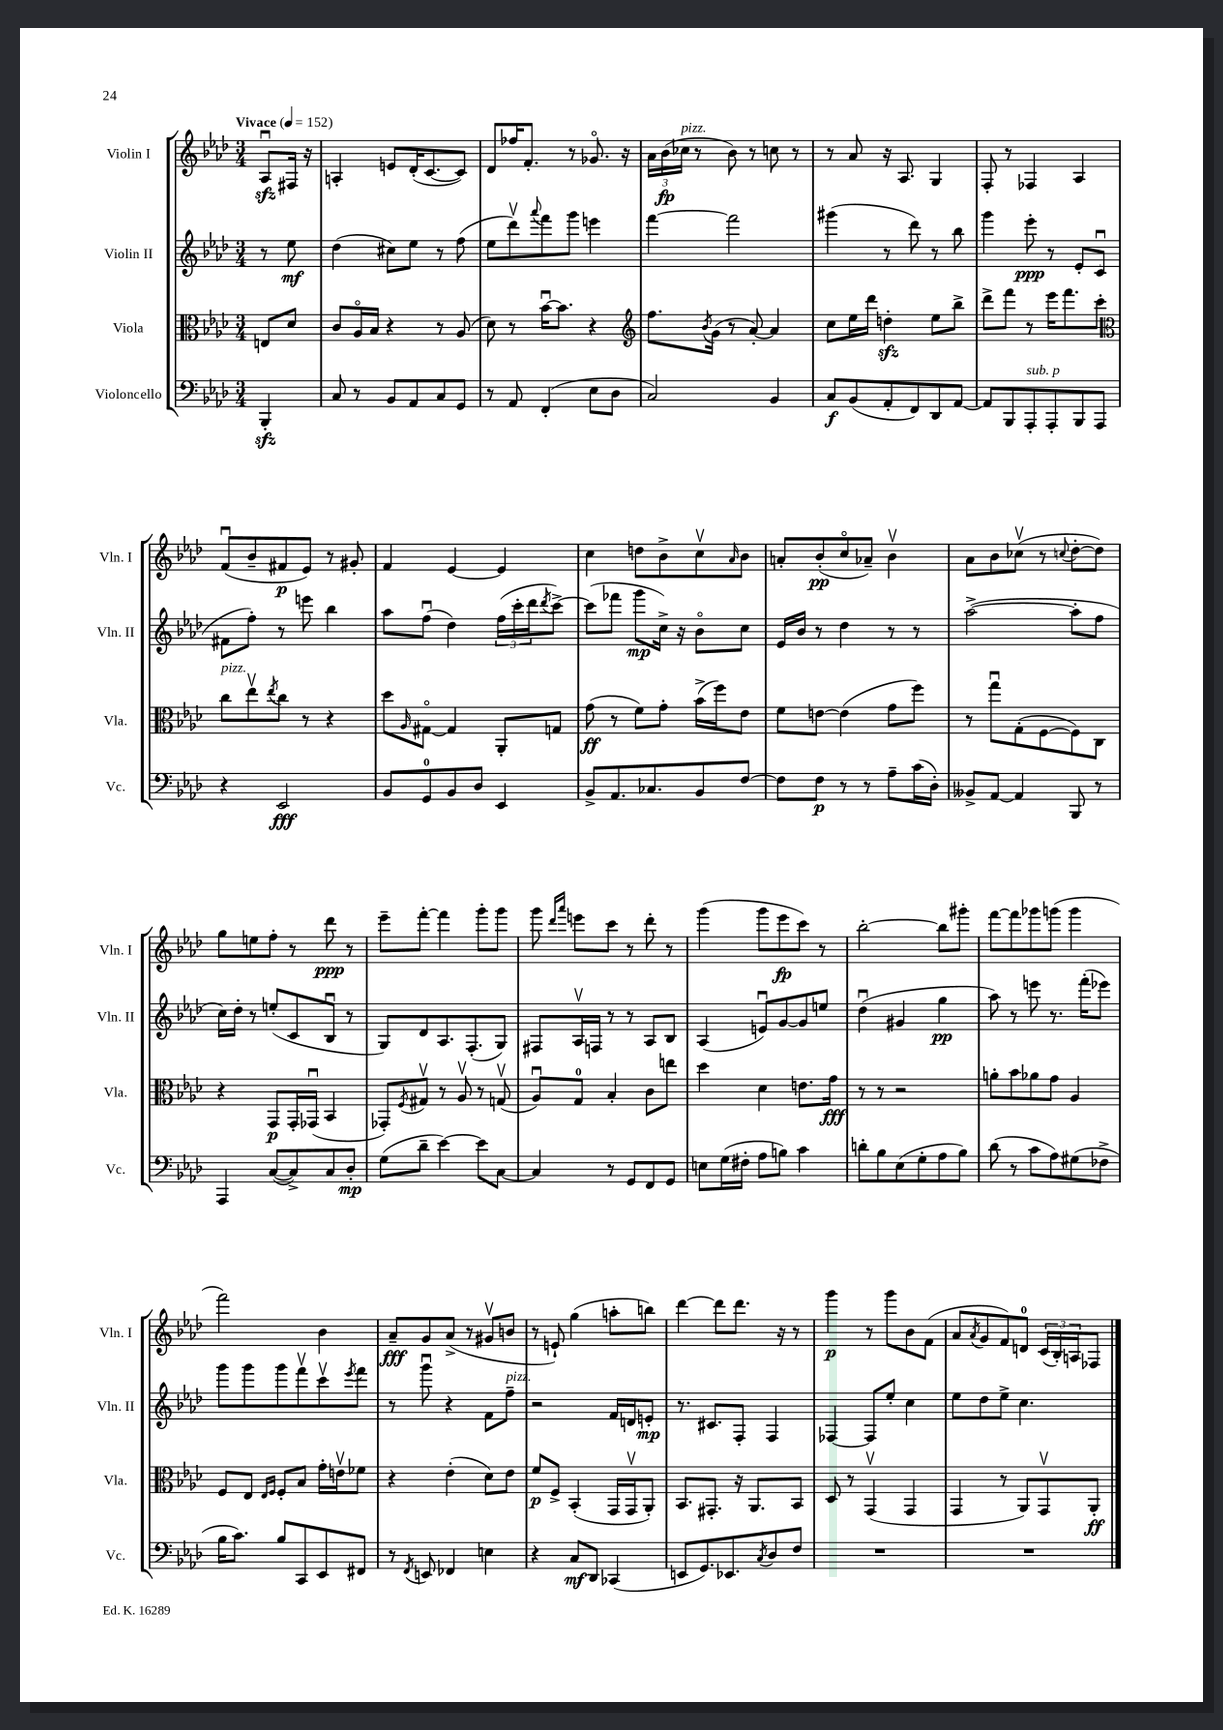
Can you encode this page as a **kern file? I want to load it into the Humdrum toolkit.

**kern	**kern	**kern	**kern
*staff4	*staff3	*staff2	*staff1
*clefF4	*clefC3	*clefG2	*clefG2
*k[b-e-a-d-]	*k[b-e-a-d-]	*k[b-e-a-d-]	*k[b-e-a-d-]
*M3/4	*M3/4	*M3/4	*M3/4
*MM152	*MM152	*MM152	*MM152
4BBB-'	8E	8r	8A-u
.	8d-	8ee-	16F#
.	.	.	16r
=	=	=	=
8C	8c	(4dd-	4A'
8r	16A-o	.	.
.	16B-	.	.
8BB-	4r	8cc#)	8e
8AA-	.	8ee-	(16d-'
.	.	.	[8.c
8C	8r	8r	.
8GG	(8A-	(8ff	8c])
=	=	=	=
8r	8d-)	8ee-	8d-
8AA-	8r	8ddd-v)	16ff-
.	.	.	8.f'
.	.	8qqaaa-	.
(4FF'	[16b-u	8fff	.
.	8.b-]	.	.
.	.	8ggg	8r
8E-	4r	4eee	8.g-o
8D-	.	.	.
.	.	.	16r
=	=	=	=
*	*clefG2	*	*
2C)	8.ff	[4fff	24a-
.	.	.	(24b-
.	.	.	24cc-
.	.	.	8r
.	8qb-	.	.
.	(16g	.	.
.	8r	2fff]	8b-)
.	[8a-')	.	8r
4BB-	4a-]	.	8cc
.	.	.	8r
=	=	=	=
8C	8cc	(4ggg#	8r
(8BB-	16ee-	.	8a-
.	16ddd-	.	.
8AA-'	4dd'	8r	16r
.	.	.	8.A-
8FF)	.	8ddd-)	.
8DD-	8ee-	8r	4G
[8AA-	8bb-^	8bb-	.
=	=	=	=
8AA-]	8ddd-^	4ggg	8F'
8BBB-	8fff	.	8r
8AAA-'	8r	8eee-'	4F-
8AAA-'	16eee-	8r	.
.	8.fff	.	.
8BBB-	.	8e-'	4A-
8AAA-	8ccc'	(8cu	.
=	=	=	=
*	*clefC3	*	*
4r	8cc	8f#	(8fu
.	8ee-v	8ff')	8b-~
.	8qee-	.	.
2EE-	8cc	8r	8f#
.	8r	8eee	8e-)
.	4r	4bb-	8r
.	.	.	8g#'
=	=	=	=
8BB-	8dd-	8aa-	4f
.	16qqA-	.	.
8GG	[8G#o	(8ffu	.
8BB-	4G#]	4dd-)	[4e-
8D-	.	.	.
4EE-	8AA-'	(24ff	4e-]
.	.	24ccc'	.
.	.	24ddd-	.
.	.	8qddd-	.
.	8G	[8ccc^)	.
=	=	=	=
8BB-^	(8g	(8ccc]	4cc
8.AA-	8r	8fff-	.
.	8f)	8ggg	8dd
8.C-	.	.	.
.	8g'	16cc^)	8b-^
.	.	16r	.
8BB-	(16b-^	8b-o	8ccv
.	16ff)	.	.
.	.	.	16qqa-
[8F	8e-	8cc	8b-
=	=	=	=
8F]	8f	16e-	8a'
.	.	16b-	.
8F	[8e	8r	(8b-'
8r	(4e]	4dd-	8cco
8r	.	.	8a-~)
8A-~	8g	8r	4b-v
(16c	8ff)	8r	.
16D-')	.	.	.
=	=	=	=
8BB--^	8r	([2aa-^	8a-
[8AA-	8ggu	.	8b-
4AA-]	(8G'	.	(8cc-v
.	[8F	.	8r
.	.	.	8qqcc
8BBB-	8F])	8aa-']	[8dd-'
8r	8C	8ff	8dd-])
=	=	=	=
4AAA-	4r	16cc)	8gg
.	.	16dd-'	.
.	.	8r	8ee
([8C	8GG	(8ee'	8ff'
8C^])	16GG'	8c	8r
.	(16GG-u	.	.
8C	4BB-	8B-u	8ddd-
8D-'	.	8r	8r
=	=	=	=
(8G	8GG-')	8G)	8eee-~
.	8qF	.	.
8d-~	8G#v	8d-	[8fff'
[4e-)	8r	8.A-	4fff]
.	8A-v	.	.
.	.	(8.F'	.
8e-]	8r	.	8ggg'
[8C	(8Gv	8G)	8ggg
=	=	=	=
4C]	8A-u)	8F#	8ggg
.	.	.	16qqddd-
.	.	.	16qqaaa-
.	8G	16A-v	8eee
.	.	16F	.
8r	4B-'	8r	8ccc
8GG	.	8r	8r
8FF	8c	8A-	8ddd-'
8GG	8ee	8B-	8r
=	=	=	=
8E	4dd-	(4A-	(4ggg
(16G	.	.	.
16F#'	.	.	.
8A-	4d-	8eu)	8ggg
8B)	.	[8g	8eee-
4c	8.e	8g]	8ccc)
.	.	8ee	8r
.	16g	.	.
=	=	=	=
8d'	8r	(4dd-u	[2bb-'
8B-	8r	.	.
(8E-	2r	4g#	.
8G'	.	.	.
8A-	.	4gg	8bb-]
8B-)	.	.	8ggg#'
=	=	=	=
(8d-	8a'	8aa-)	[8fff
8r	8b-	8r	8fff]
8c	8a-	8eee	8ggg-
8A-)	8g	8.r	(8ggg
(8G#	4A-	.	4ggg
.	.	(16fff'	.
8F-^	.	8eee-)	.
=	=	=	=
16B-	8F	8ggg	2fff)
8.c)	.	.	.
.	8E-	8ggg	.
.	16qqE-	.	.
.	16qqF	.	.
8B-	8F'	8ggg	.
8CC	8B-	8fffv	.
8EE-	16g'	8cccv	4b-
.	16ev	.	.
.	.	8qeee-	.
8FF#	8f-	8fff	.
=	=	=	=
8r	4r	8r	8a-~
8qFF	.	.	.
8EE	.	8gggu	8g
4FF-	(4e-'	4r	(8a-^
.	.	.	8r
4E	8d-)	8f	8g#v
.	8e-	8ff~	8b
=	=	=	=
4r	8f	2r	8r
.	8F^	.	8e`)
8C	(4BB-'	.	(4gg
8DD-	.	.	.
(4CC-	16GG	16f	8aa'
.	16GGv	16d	.
.	8AA-')	8e'	8bb)
=	=	=	=
8EE	8.BB-	8.r	[4ddd-
8.GG)	.	.	.
.	8.GG#'	8.c#	.
.	.	.	8ddd-]
8.EE-	.	.	.
.	16r	8F'	8.ddd-
.	8.AA-	.	.
8qC	.	.	.
8D-	.	4F	.
.	.	.	16r
8F	8BB-	.	8r
=	=	=	=
2.r	8D-	[4F-	4ggg
.	8r	.	.
.	(4GGv	8F-]	8r
.	.	8ee-'	8ggg
.	4GG	4cc	8b-
.	.	.	(8f
=	=	=	=
2.r	4GG	8ee-	8a-
.	.	.	8qa-
.	.	8dd-	8g
.	8r	8ee-^	8f)
.	8AA-)	4.cc	8d
.	8GGv	.	(24c
.	.	.	24B-')
.	.	.	24A
.	8AA-'	.	8F-
==	==	==	==
*-	*-	*-	*-
